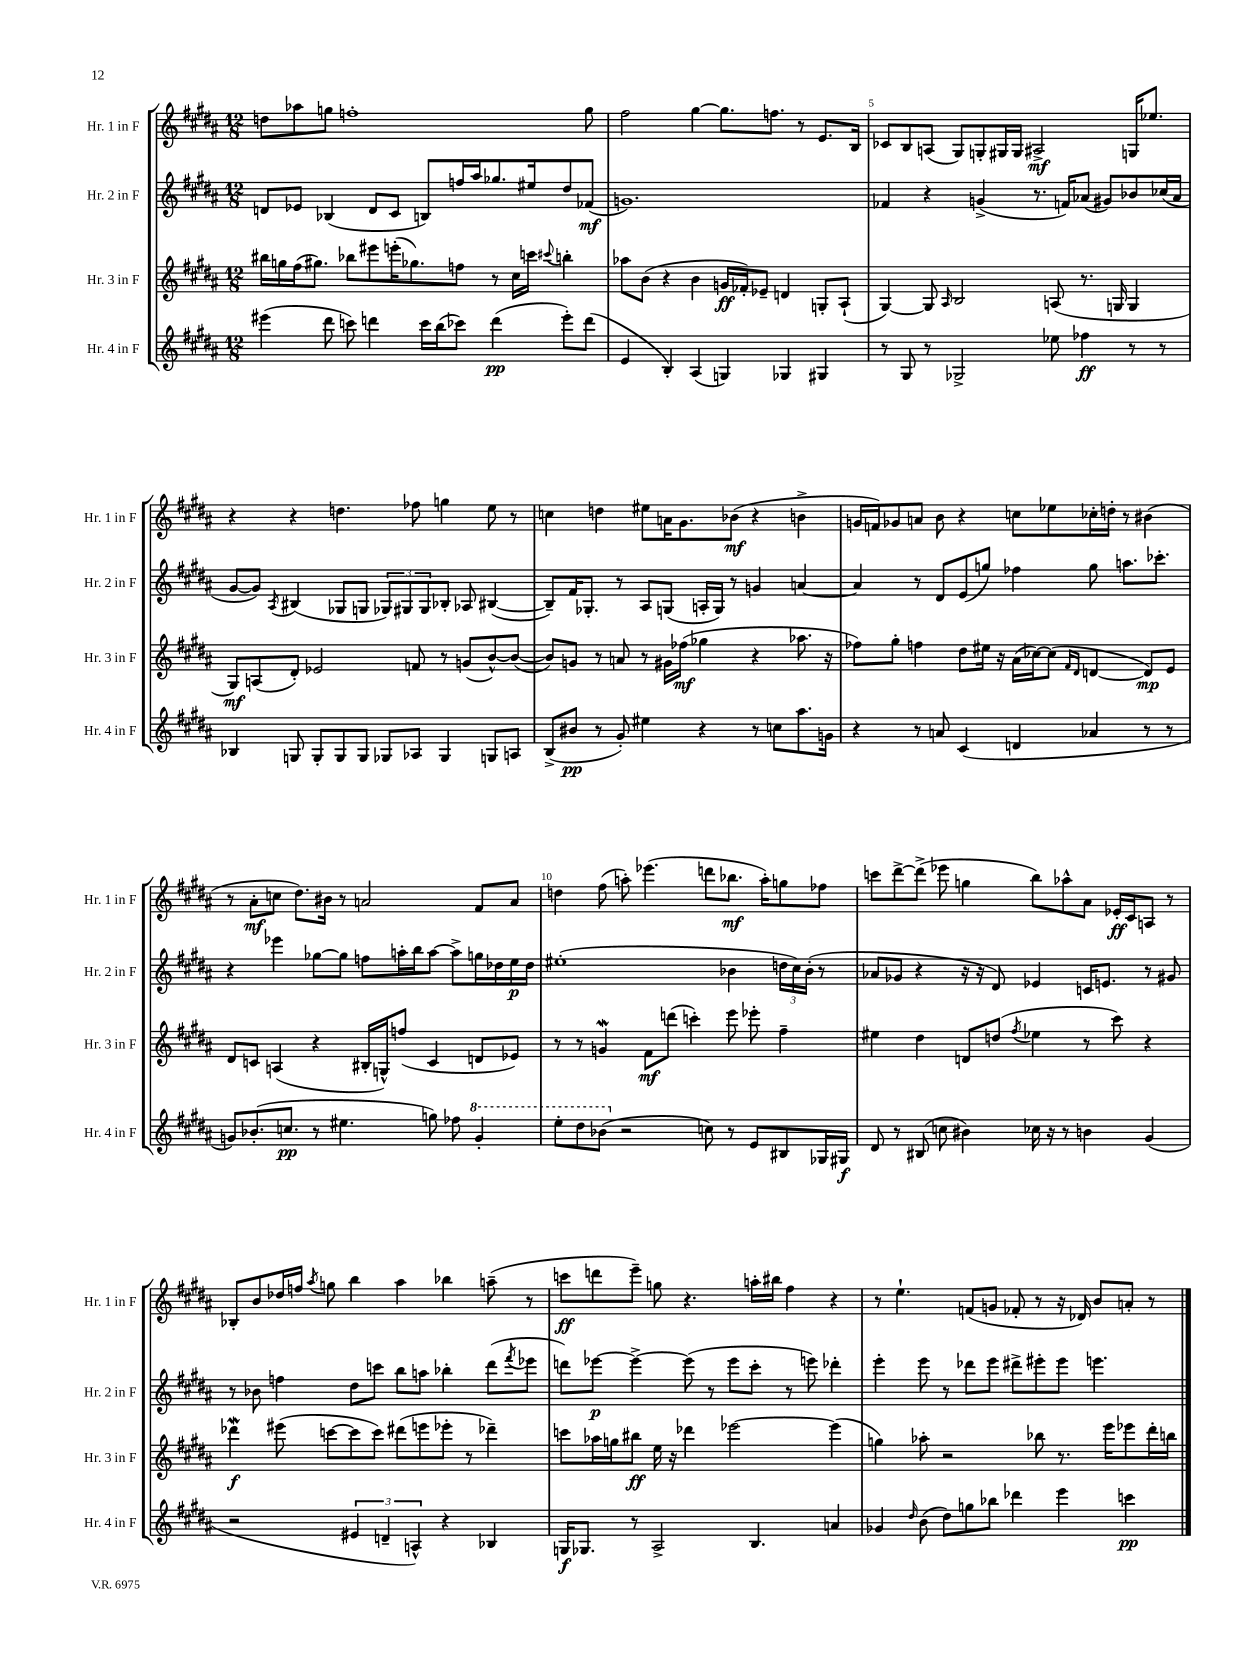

**kern	**kern	**kern	**kern
*staff4	*staff3	*staff2	*staff1
*clefG2	*clefG2	*clefG2	*clefG2
*k[f#c#g#d#a#]	*k[f#c#g#d#a#]	*k[f#c#g#d#a#]	*k[f#c#g#d#a#]
*M12/8	*M12/8	*M12/8	*M12/8
(4eee#	16bb#	8d	8dd
.	16gg	.	.
.	(16ff#	8e-	8aa-
.	8.gg#)	.	.
8ddd#	.	(4B-	8gg
8ccc)	8bb-	.	1ff'
4ddd	8eee#	8d	.
.	(16eee'	8c#	.
.	8.gg-)	.	.
16ccc	.	8B)	.
(16bb	.	.	.
8ccc-)	8ff	16ff	.
.	.	16aa#	.
(4ddd	8r	8.gg-	.
.	16cc#	.	.
.	16ccc	16ee#	.
.	8qqccc#	.	.
8eee#')	4bb'	8dd#	.
(8ddd	.	(8f-	8gg
=	=	=	=
4e	8aa-	1.g)	2ff#
.	(8b	.	.
4B')	4r	.	.
(4A#	4b	.	[4gg#
4G)	16g	.	8.gg#]
.	16f-')	.	.
.	8e-~	.	.
.	.	.	8.ff
4G-	4d	.	.
.	.	.	8r
4G#	8G'	.	8.e
.	(8A#`	.	.
.	.	.	16B
=	=	=	=
8r	[4G#)	4f-	8c-
8G#	.	.	8B
8r	8G#]	4r	(8A
.	16qqA#	.	.
2G-^	2B	.	8G#)
.	.	(4g^	8G'
.	.	.	16G#
.	.	.	16G#
.	.	8.r	2A#^
8ee-	(8A	.	.
.	.	16f)	.
4ff-	8.r	(8a-	.
.	.	8g#)	.
.	16G	.	.
8r	4G	8b-	16G
.	.	.	8.ee-
8r	.	(16cc-	.
.	.	16a-	.
=	=	=	=
4B-	8G#)	[8g#	4r
.	(8A	8g#])	.
.	.	8qA#	.
8G	8d#')	(4B#	4r
8G'	2e-	.	.
8G	.	8G-	4.dd
8G	.	8G	.
8G-	.	12G-)	.
.	.	12G#	.
8A-	8f	.	8ff-
.	.	12G#	.
4G-	8r	8B-'	4gg
.	(8g	8A-	.
8G	[8b^^)	([4B#	8ee
8A	(8b_	.	8r
=	=	=	=
(8B^	8b])	8B#~])	4cc
8b#	8g	16f#	.
.	.	8.G-'	.
8r	8r	.	4dd
8g#')	8a	8r	.
4ee#	8r	8A#	8ee#
.	16g#	(8G	16a
.	(16ff-	.	8.g#
4r	4gg-	16A'	.
.	.	16G)	.
.	.	8r	(8b-
8r	4r	4g	4r
8cc	.	.	.
8.aa#	8.aa-	[4a	4b^
16g	16r	.	.
=	=	=	=
4r	8ff-)	4a]	16g
.	.	.	16f)
.	8gg#'	.	8g-
8r	4ff	8r	8a
8a	.	8d#	8b
(4c#	8dd#	(8e	4r
.	16ee#	8gg)	.
.	16r	.	.
4d	(16a#	4ff-	8cc
.	[16cc-)	.	.
.	(8cc-]	.	8ee-
.	16qqf#	.	.
.	16qqd#	.	.
4a-	[4d	8gg	16cc-'
.	.	.	16dd'
.	.	8.aa	8r
8r	8d])	.	(4b#
.	.	8.ccc-'	.
8r	8e	.	.
=	=	=	=
8g)	8d#	4r	8r
(8.b-'	8c	.	8a#'
.	(4A	4eee-	8cc
8.cc	.	.	.
.	.	.	8.dd#)
8r	4r	[8gg-	.
.	.	.	16b#
4.ee#	.	8gg-]	8r
.	16B#'	8ff	2a
.	16G^^)	.	.
.	(8ff	16aa'	.
.	.	16bb	.
8gg)	4c	[8aa	.
8ff-	.	8aa^]	.
4gg'	8d	16gg	8f#
.	.	16dd-	.
.	8e-)	16ee	8a
.	.	16dd-	.
=	=	=	=
8eee'	8r	(1ee#'	4dd
8ddd#	8r	.	.
(8bb-	4g	.	(8ff#
2r	.	.	8aa')
.	8f#	.	(4.eee-
.	(8ddd	.	.
.	4ccc')	.	.
8cc)	.	.	8ddd
8r	8eee	4b-	8.bb-
8e	8eee-'	.	.
.	.	.	16aa')
8B#	4ff#~	24dd	8gg
.	.	24cc#)	.
.	.	(24b-'	.
16G-	.	8r	8ff-
16G#	.	.	.
=	=	=	=
8d#	4ee#	8a-	8ccc
8r	.	8g-	[8ddd#^
(8B#	4dd#	4r	(8ddd#^]
8cc	.	.	8eee-
4b#)	8d	16r	4gg
.	.	16r	.
.	(8dd	8d#)	.
.	8qff#	.	.
16cc-	4ee-	4e-	8bb)
16r	.	.	.
8r	.	.	8aa-^^
4b	8r	16c	8a#
.	.	8.e	.
.	8ccc#)	.	16e-'
.	.	.	16c#
(4g#	4r	8r	8A
.	.	8g#	8r
=	=	=	=
2r	4ddd-	8r	8B-'
.	.	8b-	8b
.	(8eee#	4ff	16dd-
.	.	.	16ff
.	.	.	8qaa#
.	[8ccc	.	8gg
6e#	8ccc]	8dd#	4bb
.	8ccc)	8ccc	.
6d~	.	.	.
.	(8ddd#	8bb	4aa#
6A^^)	.	.	.
.	8eee	8aa	.
4r	8eee-'	4bb-'	4bb-
.	8r	.	.
4B-	4ddd-~)	(8ddd#	(8aa~
.	.	8qfff#	.
.	.	8eee-	8r
=	=	=	=
16G	8ccc	8ddd)	8ccc
8.G-	.	.	.
.	16aa-	[8eee-	8ddd
.	16gg	.	.
8r	8bb#	4eee-^_	8eee~)
2A#^	16ee	.	8gg
.	16r	.	.
.	4ddd-	(8eee-]	4.r
.	.	8r	.
.	[2eee-	8eee-	.
4.B	.	8ccc#'	16aa'
.	.	.	16bb#
.	.	8r	4ff#
.	.	8eee)	.
4a	(4eee-]	4ddd-'	4r
=	=	=	=
4g-	4gg)	4eee'	8r
.	.	.	4.ee`
16qqdd#	.	.	.
(8b	8aa-'	8eee	.
8dd#)	2r	8r	.
8gg	.	8ddd-	(8f
8bb-	.	8eee	8g
4ddd-	.	8ddd#^	8f-'
.	8bb-	8eee#'	8r
4eee	8.r	8eee#	16r
.	.	.	16d-)
.	.	4.eee	8b
.	16eee	.	.
4ccc	8eee-	.	8a'
.	16ddd#'	.	8r
.	16bb	.	.
==	==	==	==
*-	*-	*-	*-
